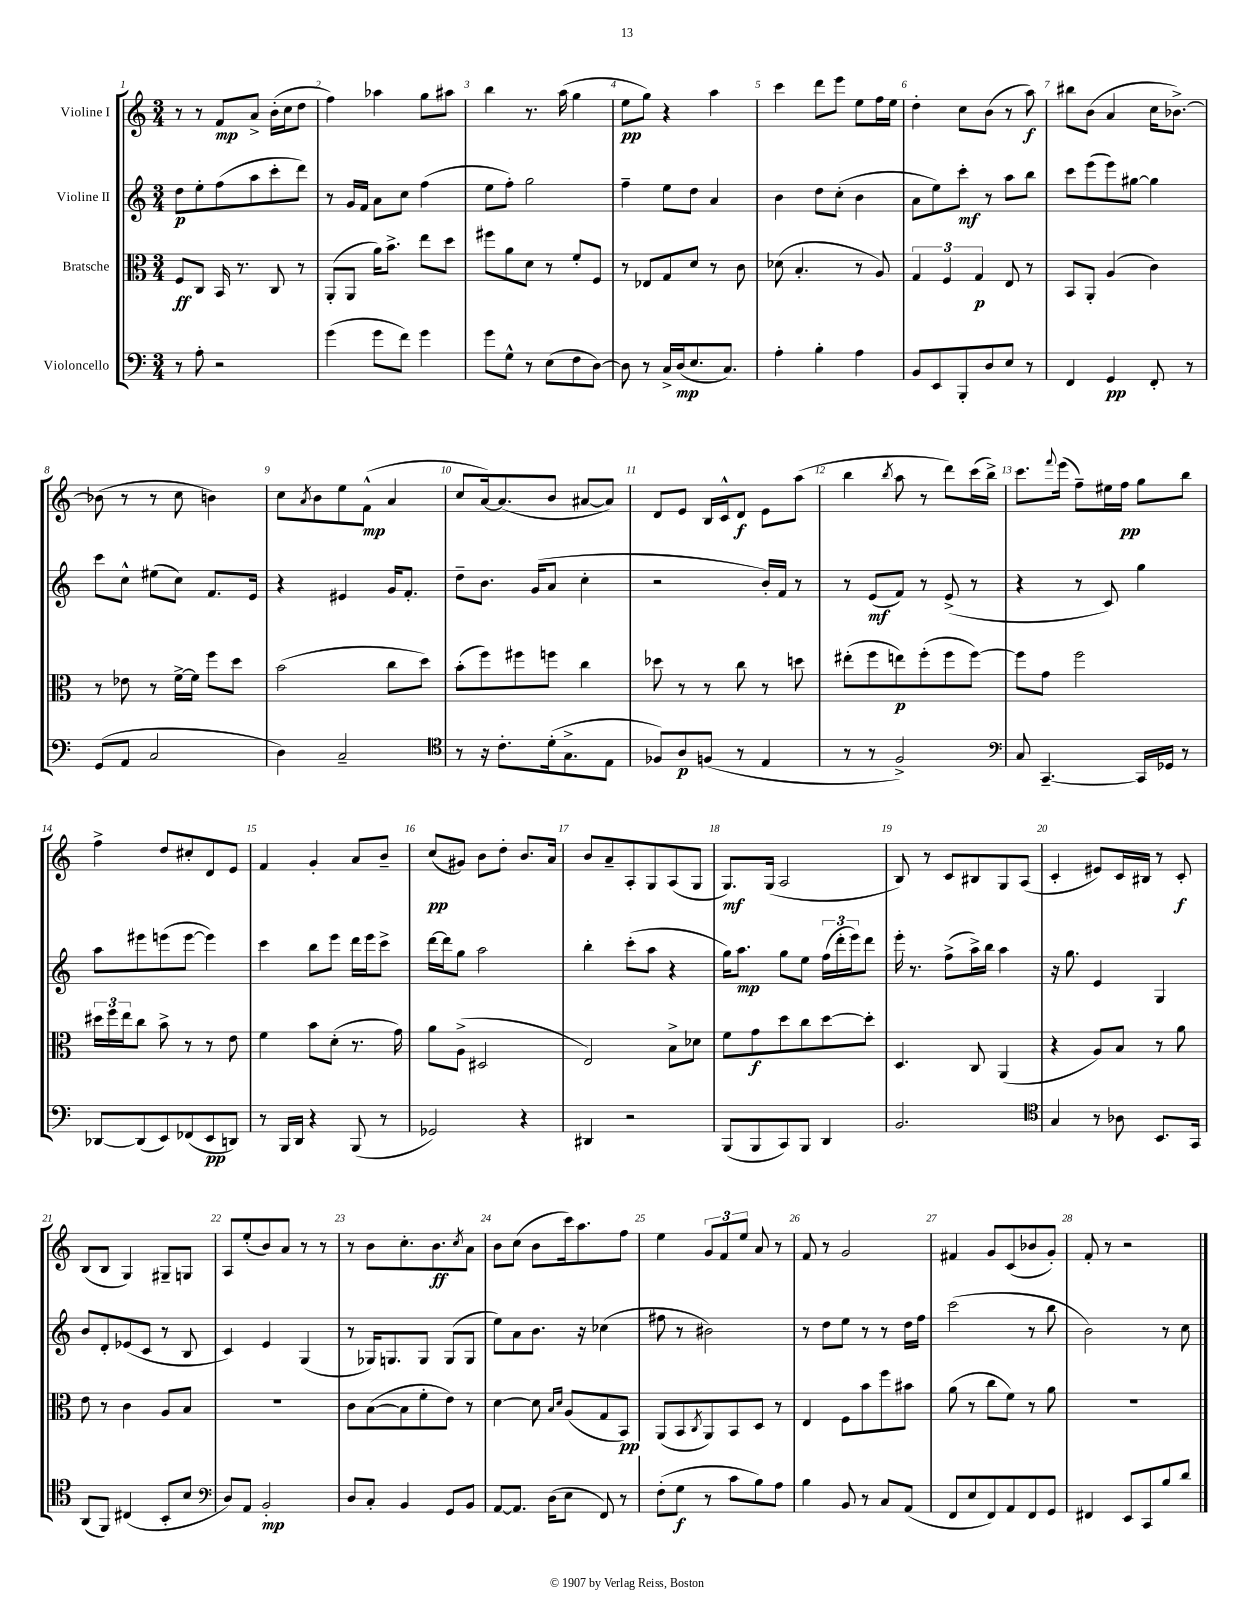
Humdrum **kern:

**kern	**kern	**kern	**kern
*staff4	*staff3	*staff2	*staff1
*clefF4	*clefC3	*clefG2	*clefG2
*k[]	*k[]	*k[]	*k[]
*M3/4	*M3/4	*M3/4	*M3/4
8r	8F	8dd	8r
8A'	8C	8ee'	8r
2r	16BB	(8ff	8f
.	8.r	.	.
.	.	8aa	8a^
.	8C	8ccc'	(16b'
.	.	.	16cc
.	8r	8ddd)	8dd
=	=	=	=
(4g	(8AA'	8r	4ff)
.	8AA	16g	.
.	.	16f	.
8g	16a)	8a	4aa-
.	8.b^	.	.
8f)	.	8cc	.
4g	8ee	(4ff	8gg
.	8dd	.	8aa#
=	=	=	=
8g	8ff#	8ee	4bb
8G^^	8a	8ff')	.
8r	8d	2gg	8.r
(8E	8r	.	.
.	.	.	(16aa
8F	8f'	.	4gg
[8D)	8F	.	.
=	=	=	=
8D]	8r	4ff~	8ee
8r	8E-	.	8gg)
16C^	8G	8ee	4r
(16D	.	.	.
8.E	8d	8dd	.
.	8r	4a	4aa
8.C)	.	.	.
.	8c	.	.
=	=	=	=
4A'	(8d-	4b	4ccc
.	4.B'	.	.
4B'	.	8dd	8ddd
.	.	(8cc'	8eee
4A	8r	4b	8ee
.	8A)	.	16ff
.	.	.	16ee
=	=	=	=
8BB	6G	8a	4dd'
8EE	.	8ee)	.
.	6F	.	.
8BBB'	.	8ccc'	8cc
.	6G	.	.
8D	.	8r	(8b
8E	8E	8aa	8r
8r	8r	8bb	8aa)
=	=	=	=
4FF	8BB	8ccc	8bb#
.	8AA'	(8eee	(8b
4GG	(4A	8eee)	4a
.	.	[8gg#	.
8FF'	4c)	4gg#]	16cc
.	.	.	[8.b-^)
8r	.	.	.
=	=	=	=
(8GG	8r	8ccc	(8b-]
8AA	8e-	8cc^^	8r
2C	8r	(8ee#	8r
.	[16f^	8cc)	8cc
.	16f]	.	.
.	8ff	8.f	4b)
.	8dd	.	.
.	.	16e	.
=	=	=	=
4D)	(2b	4r	8cc
.	.	.	8qa
.	.	.	8b
2C~	.	4e#	8ee
.	.	.	(8f^^
.	8cc	16g	4a
.	.	8.f'	.
.	8dd)	.	.
=	=	=	=
*clefC4	*	*	*
8r	(8b'	8dd~	8cc
16r	8ff)	8.b	[16a)
8.c'	.	.	(8.a]
.	8ff#	.	.
.	.	(16g	.
(16d'	8ff	8a	8b
8.G^	.	.	.
.	4cc	4cc'	[8a#
8E	.	.	8a#])
=	=	=	=
8F-)	8dd-	2r	8d
8A	8r	.	8e
(8F	8r	.	16B
.	.	.	16c^^
8r	8cc	.	8d
4E	8r	16b')	8e
.	.	16f	.
.	8dd	8r	(8aa
=	=	=	=
8r	(8ee#'	8r	4bb
8r	8ff	(8e	.
.	.	.	8qbb
2F^)	8ee)	8f)	8aa
.	(8ff'	8r	8r
.	8ff	(8e^	8ddd)
.	[8ff)	8r	(16ccc
.	.	.	16bb^)
=	=	=	=
*clefF4	*	*	*
8C	8ff]	4r	8.ccc
[4.CC~	8g	.	.
.	.	.	8qqfff
.	.	.	(16eee
.	2ff	8r	8ff~)
.	.	8c)	16ee#
.	.	.	16ff
16CC]	.	4gg	8gg
16GG-	.	.	.
8r	.	.	8bb
=	=	=	=
[8DD-	24dd#	8aa	4ff^
.	24ff	.	.
.	24ee	.	.
(8DD-]	8cc	8eee#	.
8EE)	8b^	(8eee	8dd
(8FF-	8r	[8eee	8cc#'
8EE	8r	4eee])	8d
8DD)	8e	.	8e
=	=	=	=
8r	4f	4ccc	4f
16BBB	.	.	.
16DD	.	.	.
4r	8b	8bb	4g'
.	(8d'	8eee	.
(8BBB	8.r	16ddd	8a
.	.	16eee	.
8r	.	8ccc^	8b~
.	16g)	.	.
=	=	=	=
2GG-)	8a	[16ddd	(8cc
.	.	16ddd]	.
.	(8A^	8gg	8g#)
.	2D#	2aa	8b
.	.	.	8dd'
4r	.	.	8.b
.	.	.	16a
=	=	=	=
4DD#	2E)	4bb'	8b
.	.	.	8a~
2r	.	(8ccc'	8A'
.	.	8aa	8G
.	8B^	4r	(8A
.	8d-	.	8G
=	=	=	=
(8BBB	8f	16gg)	8.G)
.	.	8.aa	.
8BBB	8g	.	.
.	.	.	(16G
8CC)	8dd	8gg	2A
8BBB	8cc	8ee	.
4DD	[8dd	(24ff	.
.	.	24ddd'	.
.	.	24eee)	.
.	8dd']	8ddd	.
=	=	=	=
2.BB	4.D	16eee'	8B)
.	.	8.r	.
.	.	.	8r
.	.	(8ff^	8c
.	8C	16aa^)	8B#
.	.	16bb	.
.	(4AA	4aa	8G
.	.	.	(8A
=	=	=	=
*clefC4	*	*	*
4G	4r	16r	4c'
.	.	8.gg	.
8r	8A)	4e	8e#)
8A-	8B	.	16c
.	.	.	16B#
8.BB	8r	4G	8r
.	8a	.	8c'
16GG	.	.	.
=	=	=	=
(8AA	8e	8b	(8B
8FF)	8r	8d'	8B
(4C#	4c	(8e-	4G)
.	.	8c	.
8BB'	8A	8r	8G#~
8B	8B	8B	8G
=	=	=	=
*clefF4	*	*	*
8D)	2.r	4c)	8A
8AA	.	.	(8ee'
2BB'	.	4e	8b)
.	.	.	8a
.	.	(4G	8r
.	.	.	8r
=	=	=	=
8D	8c	8r	8r
8C'	([8B	16G-)	8b
.	.	8.G	.
4BB	8B]	.	8.cc'
.	8f'	8G	.
.	.	.	8.b
8GG	8e)	(8G	.
.	.	.	8qcc
8BB	8r	8G	8a
=	=	=	=
[8AA	[4d	8ee)	8b
8.AA]	.	8a	(8cc
.	8d]	8.b	8b
(16D	.	.	.
.	16qqB	.	.
.	16qqd	.	.
8E	(8A	.	16ccc)
.	.	16r	8.aa
8FF)	8G	(4cc-	.
8r	8BB)	.	8ff
=	=	=	=
(8F'	(8AA	8ff#	4ee
8G	8BB	8r	.
.	8qC	.	.
8r	8AA)	2b#)	12g
.	.	.	12f
8c	8BB	.	.
.	.	.	12ee
8B)	8D	.	8a
8A	8r	.	8r
=	=	=	=
4B	4E	8r	8f
.	.	8dd	8r
8BB	8F	8ee	2g
8r	8b	8r	.
8C	8ff	8r	.
(8AA	8b#	16dd	.
.	.	16ff	.
=	=	=	=
8FF	(8a	(2ccc	4f#
8E	8r	.	.
8FF)	8cc	.	8g
8AA	8f)	.	(8c
8FF	8r	8r	8b-
8GG	8a	8bb	8g')
=	=	=	=
4FF#	2.r	2b)	8f'
.	.	.	8r
8EE	.	.	2r
8CC	.	.	.
8B	.	8r	.
8d	.	8cc	.
==	==	==	==
*-	*-	*-	*-
